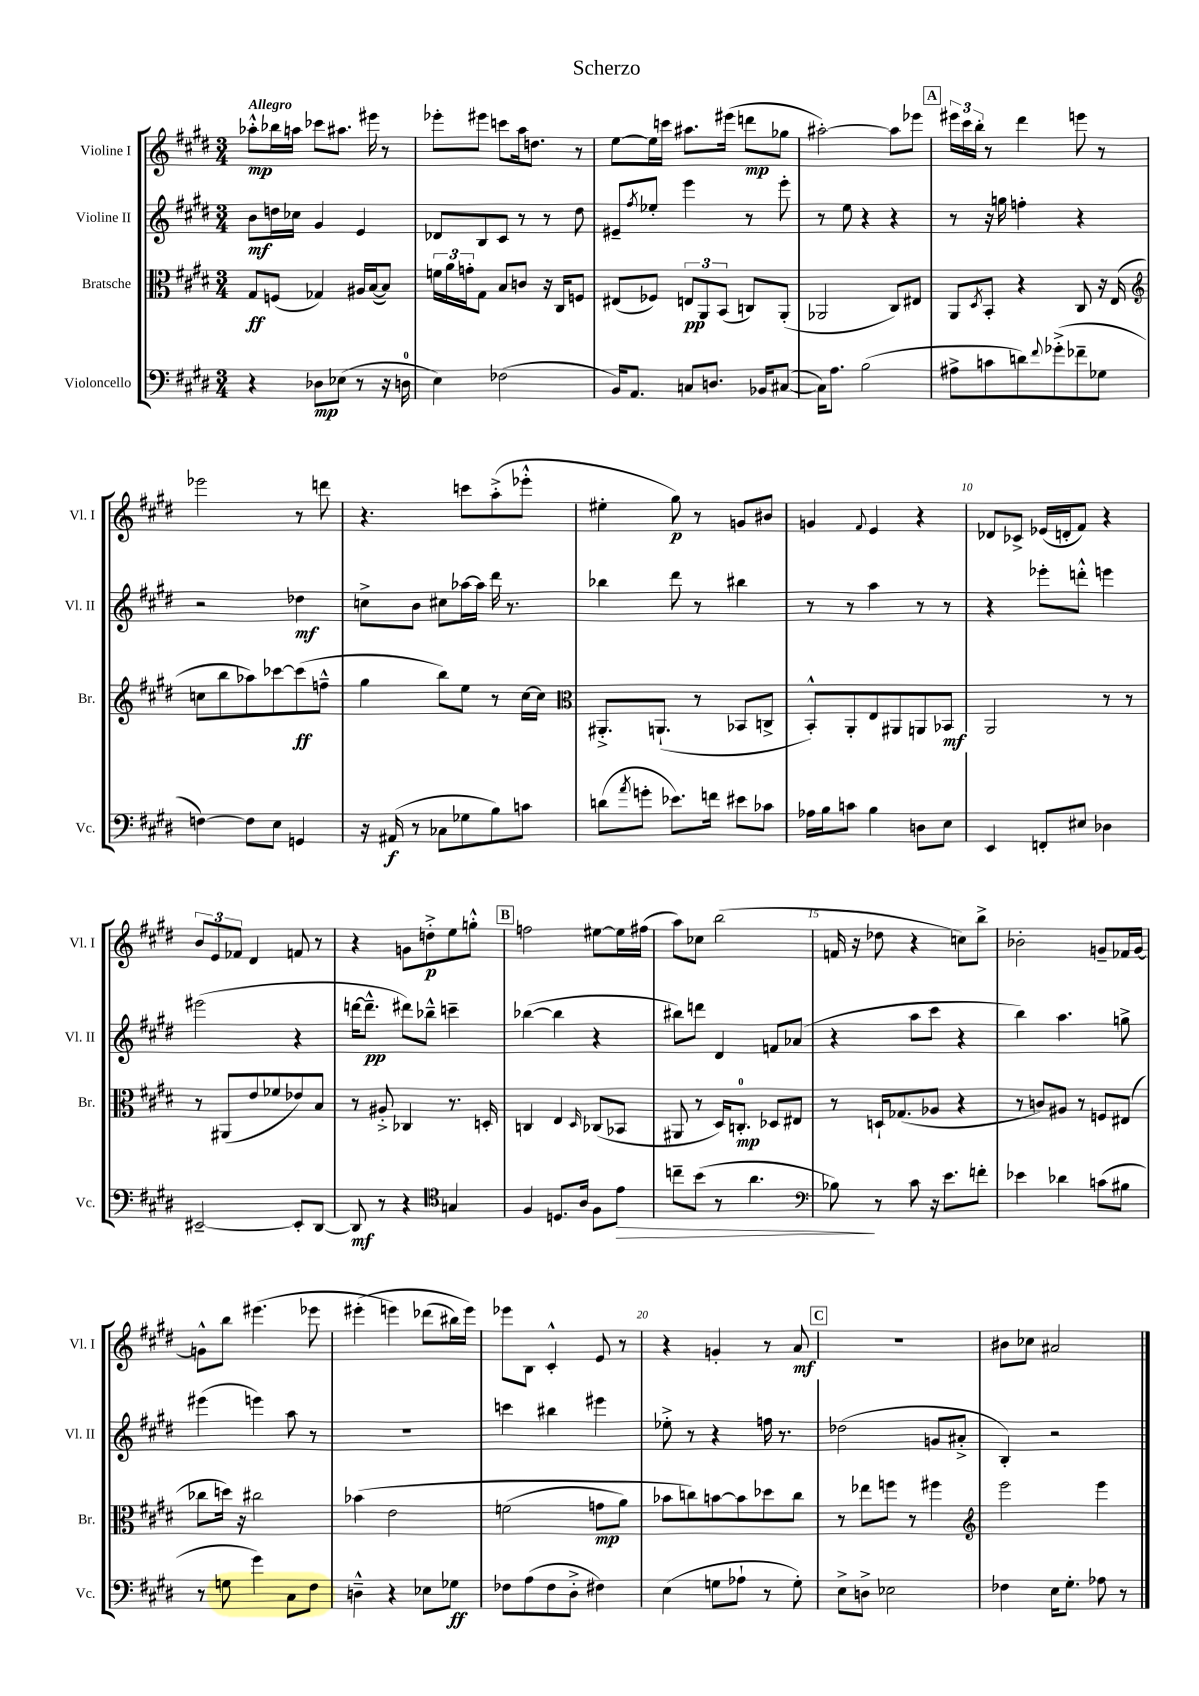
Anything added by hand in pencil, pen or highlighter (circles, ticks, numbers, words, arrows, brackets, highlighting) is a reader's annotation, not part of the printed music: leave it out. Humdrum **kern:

**kern	**kern	**kern	**kern
*staff4	*staff3	*staff2	*staff1
*clefF4	*clefC3	*clefG2	*clefG2
*k[f#c#g#d#]	*k[f#c#g#d#]	*k[f#c#g#d#]	*k[f#c#g#d#]
*M3/4	*M3/4	*M3/4	*M3/4
4r	8G#	8b	8aa-'^^
.	(8F	16dd	16bb-
.	.	16cc-	16aa
8D-	4G-)	4g#	8ccc-
(8E-	.	.	8.aa#
8r	16A#	4e	.
.	([16B	.	16eee#
16r	8B])	.	8r
16D	.	.	.
=	=	=	=
4E)	24f	8d-	8eee-'
.	24a	.	.
.	24g'	.	.
.	8G#	8B	8eee#
(2F-	8B	8c#	8ccc
.	8c	8r	16aa
.	.	.	8.dd
.	16r	8r	.
.	16C#	.	.
.	8F	8dd#	8r
=	=	=	=
16BB)	(8E#	8e#~	[8ee
8.AA	.	.	.
.	.	8qff#	.
.	8F-)	8ee-'	16ee]
.	.	.	16ccc
8C	12E	4eee	8.aa#
.	12AA	.	.
8.D	.	.	.
.	(12BB	.	.
.	.	.	(16eee#
.	8C)	8r	8ddd
16BB-	.	.	.
([8C#	(8AA'	8eee'	8gg-
=	=	=	=
16C#])	2AA-	8r	[2aa#')
8.A	.	.	.
.	.	8ee	.
(2B	.	4r	.
.	8C#)	4r	8aa#]
.	8E#	.	8eee-
=	=	=	=
8A#^	8AA	8r	24eee#
.	.	.	24ccc#
.	.	.	24bb'
.	8qD#	.	.
8c	8BB'	16r	8r
.	.	16gg	.
8d)	4r	4ff'	4ddd#
8qqf#	.	.	.
(8g-'^	.	.	.
8f-~	8C#	4r	8eee
8G-	16r	.	8r
.	(16E	.	.
=	=	=	=
*	*clefG2	*	*
[4F)	8cc	2r	2eee-
.	8bb	.	.
8F]	8aa-)	.	.
8E	[8ccc-	.	.
4GG	(8ccc-]	4dd-	8r
.	8ff~^^	.	8ddd
=	=	=	=
16r	4gg#	8cc^	4.r
(16AA#	.	.	.
8r	.	8b	.
8C-	8bb)	8cc#	.
8G-	8ee	[16aa-	8ccc
.	.	16aa-]	.
8B)	8r	16ddd#	(8aa'^
.	.	8.r	.
8c	[16cc#	.	8eee-'^^
.	16cc#]	.	.
=	=	=	=
*	*clefC3	*	*
(8d	8.AA#'^	4bb-	4ee#'
8qa	.	.	.
8g'	.	.	.
.	(8.AA`	.	.
8.e-)	.	8ddd#	8gg#)
.	8r	8r	8r
16f	.	.	.
8e#	8BB-	4bb#	8g
8c-	8C^	.	8b#
=	=	=	=
16A-	8BB'^^)	8r	4g
16B	.	.	.
8c	8AA'	8r	.
.	.	.	8qqf#
4B	8E	4aa	4e
.	8AA#	.	.
8D	8AA	8r	4r
8E	8BB-	8r	.
=	=	=	=
4EE	2AA	4r	8d-
.	.	.	8c-^
8FF'	.	8eee-'	(16e-
.	.	.	16d'
8E#	.	8ddd'^^	8f#)
4D-	8r	4eee	4r
.	8r	.	.
=	=	=	=
[2EE#~	8r	(2eee#	12b
.	.	.	12e
.	(8AA#	.	.
.	.	.	12f-
.	8e	.	4d#
.	8f-	.	.
8EE#']	8e-)	4r	8f
[8DD#	8B	.	8r
=	=	=	=
8DD#]	8r	[16ddd	4r
.	.	8.ddd~^^]	.
8r	8A#'^	.	.
4r	4C-	8ddd#)	8g
.	.	8bb-~^^	8dd'^
*clefC4	*	*	*
4G	8.r	4ccc~	8ee
.	.	.	8gg'^^
.	16D'	.	.
=	=	=	=
4F#	4C	([4bb-	2ff
8.D	4E	4bb-]	.
16A	.	.	.
.	16qqD#	.	.
8F#	(8C-	4r	[8ee#
8e	8BB-	.	16ee#]
.	.	.	(16ff#
=	=	=	=
8cc~	8AA#	8bb#)	8aa)
(8b	8r	8ddd	8cc-
8r	16D#)	4d#	(2bb
.	8.C'	.	.
4.a	.	.	.
.	8D-	8f	.
.	8E#	(8a-	.
=	=	=	=
*clefF4	*	*	*
8B-)	8r	4r	16f
.	.	.	16r
8r	16D`	.	8dd-
.	(8.G-	.	.
8c#	.	8aa	4r
16r	8A-	8ccc#	.
8.e	.	.	.
.	4r	4r	8cc)
8f'	.	.	8bb^
=	=	=	=
4e-	8r	4bb)	2b-'
.	8c)	.	.
4d-	8A#	4.aa	.
.	8r	.	.
(8c	8F	.	8g~
8B#	(8E#	8gg^	16f-
.	.	.	[16g
=	=	=	=
8r	8cc-	(4eee#	8g^^]
8G	16dd)	.	8bb
.	16r	.	.
4g#)	2cc#	4eee)	(4.eee#
8C#	.	8aa	.
8F#	.	8r	8eee-
=	=	=	=
4D~^^	&(4b-	2.r	&(4eee#'
4r	2e	.	4eee)
8E-	.	.	(8ddd-
8G-	.	.	16bb#)
.	.	.	16eee&)
=	=	=	=
8F-	(2f	4ccc	8eee-
(8A	.	.	8B
8F-	.	4bb#	4c#'^^
8D#'^	.	.	.
4F#)	8g	4eee#	8e
.	8a)	.	8r
=	=	=	=
(4E	8b-	8ee-'^	4r
.	8cc&)	8r	.
8G	[8b	4r	4g'
8A-`	8b]	.	.
8r	8dd-	16ff	8r
.	.	8.r	.
8G')	8cc	.	8a
=	=	=	=
8E^	8r	(2dd-	2.r
8D^	8ee-	.	.
2E-	8ff	.	.
.	8r	.	.
.	4ff#	8g	.
.	.	8a#'^	.
=	=	=	=
*	*clefG2	*	*
4F-	2eee	4B')	8b#
.	.	.	8cc-
16E	.	2r	2a#
8.G#'	.	.	.
8A-	4eee	.	.
8r	.	.	.
==	==	==	==
*-	*-	*-	*-
